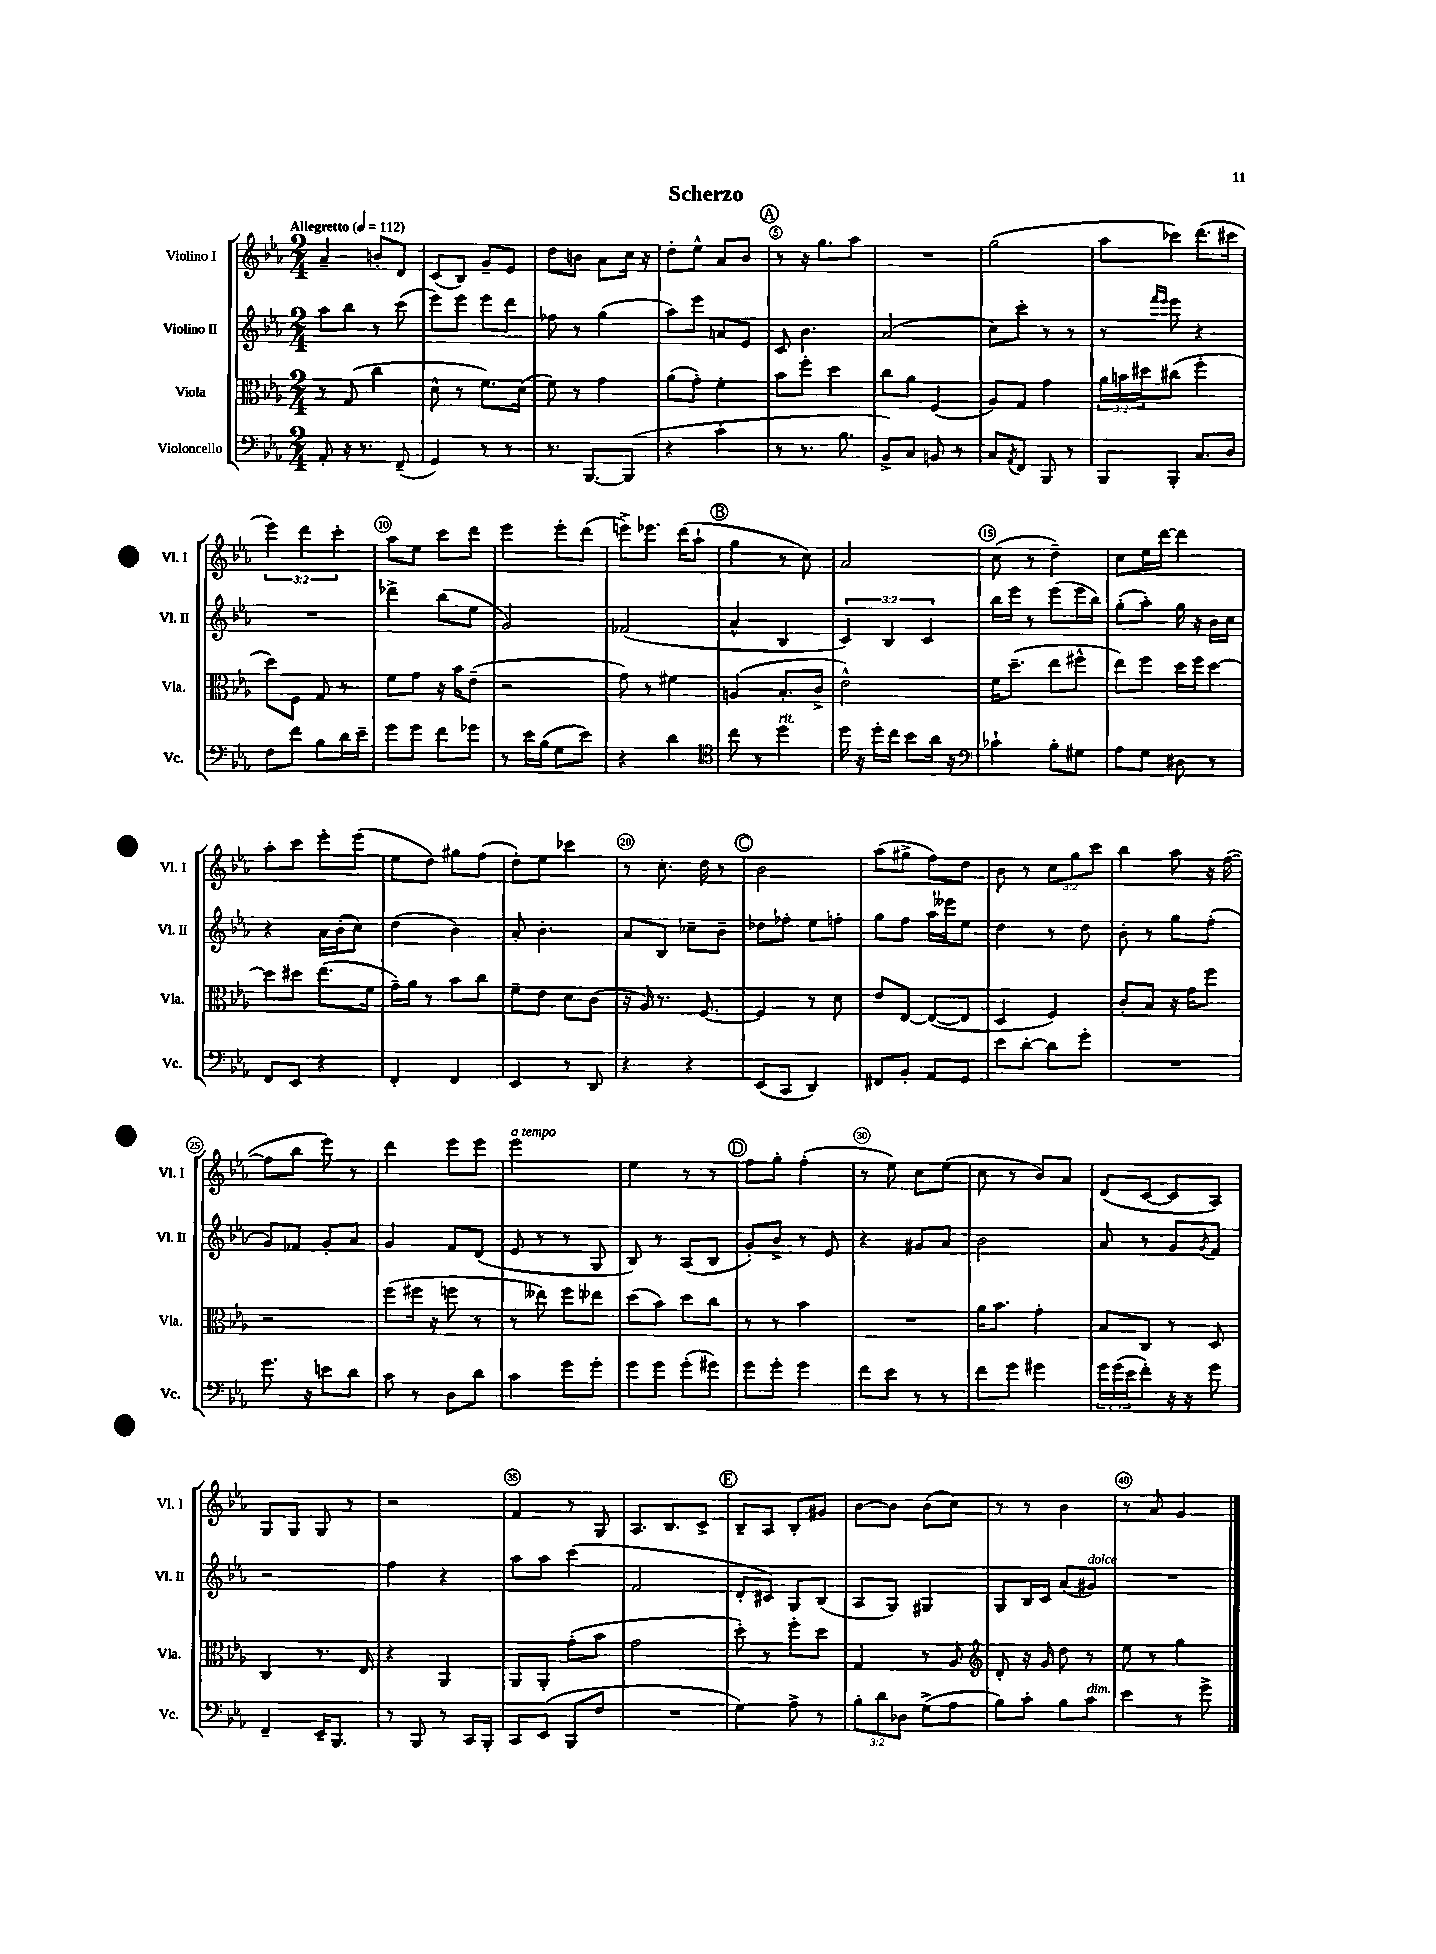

**kern	**kern	**kern	**kern
*part4	*part3	*part2	*part1
*staff4	*staff3	*staff2	*staff1
*I"Violoncello	*I"Viola	*I"Violino II	*I"Violino I
*I'Vc.	*I'Vla.	*I'Vl. II	*I'Vl. I
*clefF4	*clefC3	*clefG2	*clefG2
*k[b-e-a-]	*k[b-e-a-]	*k[b-e-a-]	*k[b-e-a-]
*M2/4	*M2/4	*M2/4	*M2/4
*MM112	*MM112	*MM112	*MM112
=1	=1	=1	=1
!	!	!	!LO:TX:a:B:t=Allegretto
8AA-'/	8r	8aa-\L	4a-~/
16r	(8G/	8bb-\J	.
8.r	.	.	.
.	4cc\	8r	8bn'/L
(8FF~/	.	(8ccc\	8d/J
=2	=2	=2	=2
4GG/)	8d^^\	8eee-\L)	(8c/L
.	8r	8eee-\J	8B-/J)
8r	8.f\L)	8eee-\L	8g~/L
8r	.	8ddd\J	8e-/J
.	(16d\Jk	.	.
=3	=3	=3	=3
8.r	8f\)	8ff-X\	8dd\L
.	8r	8r	8bn\J
[8.BBB-/L	.	.	.
.	4g\	(4gg\	8a-\L
(8BBB-/J]	.	.	16cc\Jk
.	.	.	16r
=4	=4	=4	=4
4r	(8a-\L	8aa-\L)	8dd'\L
.	8g'\J)	8eee-\J	8ee-^^\J
4c'\	4f'\	8an/L	8a-/L
.	.	8e-/J	8b-/J
!!LO:REH:place=s1:t=A
=5	=5	=5	=5
8r	8b-\L	8c/	8r
8.r	8ff'\J	4.b-\	16r
.	.	.	8.gg\L
.	4dd\	.	.
8.B-\	.	.	.
.	.	.	8aa-\J
=6	=6	=6	=6
8BB-^/L)	8cc\L	(2a-/	2r
8C/J	8a-\J	.	.
8BBn/	(4F/	.	.
8r	.	.	.
=7	=7	=7	=7
8C/L	8A-/L)	8cc\L)	(2gg\
8qAA-/	.	.	.
8FF/J	8G/J	8ccc'\J	.
8BBB-/	4g\	8r	.
8r	.	8r	.
=8	=8	=8	=8
8BBB-/L	24a-\LL	8r	8aa-\L
.	24bn\	.	.
.	24dd#X\J	.	.
.	.	16qqfff/LL	.
.	.	16qqeee-/JJ	.
8BBB-'/J	(8cc#X\J	8eee-\	8ccc-X\J)
8.C/L	4ff'\	4r	(8.ddd\L
16D/Jk	.	.	16ccc#X\Jk
!!LO:LB:g=z
=9	=9	=9	=9
8F\L	8dd\L)	2r	6eee-\)
8f\J	8F\J	.	.
.	.	.	6ddd\
8B-\L	8G/	.	.
.	.	.	6ccc'\
16d\L	8r	.	.
16e-~\JJ	.	.	.
=10	=10	=10	=10
8g\L	8f\L	4ddd-X^\	8aa-\L
8g\J	8g\J	.	8ee-\J
8f\L	16r	(8bb-\L	8ccc\L
.	16b-\KL	.	.
8g-X\J	(8e-~\J	8ee-\J	8ddd\J
=11	=11	=11	=11
8r	2r	2g/)	4eee-\
16e-\LL	.	.	.
(16B-\JJ	.	.	.
8G\L	.	.	8eee-'\L
8e-\J)	.	.	(8ddd\J
=12	=12	=12	=12
4r	8g\)	(2f-X/	8eeen^\L)
.	8r	.	8.eee-X\J
4d\	4f#X\	.	.
.	.	.	(16ddd\KL
.	.	.	8aa-`\J
!!LO:REH:place=s1:t=B
=13	=13	=13	=13
*clefC4	*	*	*
8cc\	(4An/	4a-^^/	4gg\
8r	.	.	.
!LO:TX:a:i:t=rit.	!	!	!
4dd\	8.B-'/L	4B-/	8r
.	.	.	8cc\)
.	16c^/Jk	.	.
=14	=14	=14	=14
16dd\	2e-^^\)	6c/)	2a-/
16r	.	.	.
16dd'\LL	.	.	.
.	.	6B-/	.
16cc\JJ	.	.	.
8b-\L	.	.	.
.	.	6c/	.
16a-\Jk	.	.	.
16r	.	.	.
=15	=15	=15	=15
*clefF4	*	*	*
4c-X`\	16f\KL	16bb-\LL	(8cc\
.	(8.dd~\J	16eee-\JJ	.
.	.	8r	8r
8B-'\L	8ee-\L	(8eee-\L	4dd~\)
8G#X\J	8ff#X^^\J	16eee-\L	.
.	.	16bb-\JJ)	.
=16	=16	=16	=16
8A-\L	8ee-\L)	(8gg'\L	8cc\L
8G\J	8ff\J	8aa-'\J)	16ee-\L
.	.	.	[16ddd\JJ
8D#X\	16dd\LL	16gg\	4ddd\]
.	16ff\J	16r	.
8r	[8dd\J	16b-\LL	.
.	.	16cc\JJ	.
!!LO:LB:g=z
=17	=17	=17	=17
8FF/L	8dd\L]	4r	8aa-'\L
8EE-/J	8dd#X\J	.	8ccc\J
4r	(8.ee-\L	16a-\LL	8eee-'\L
.	.	(16b-'\J	.
.	.	8cc\J)	(8eee-\J
.	16f\Jk	.	.
=18	=18	=18	=18
4FF'/	16g~\LL)	(4dd\	8ee-\L
.	16a-\JJ	.	.
.	8r	.	8dd\J)
4FF/	8b-\L	4b-\)	8gg#X\L
.	8cc\J	.	(8ff\J
=19	=19	=19	=19
4EE-/	8f~\L	8a-'/	8dd'\L)
.	8e-\J	4.b-'\	8ee-\J
8r	8d\L	.	4ccc-X\
8DD/	(8c\J	.	.
=20	=20	=20	=20
4r	16r	8a-/L	8r
.	16A-/)	.	.
.	8.r	8B-/J	8.cc'\
4r	.	8cc-X~\L	.
.	[8.F/	.	16dd\
.	.	8b-~\J	8r
!!LO:REH:place=s1:t=C
=21	=21	=21	=21
(8EE-/L	4F/]	8dd-X\L	2b-\
8CC/J	.	8ff-X'\J	.
4DD/)	8r	8ee-\L	.
.	8d\	8ffn'\J	.
=22	=22	=22	=22
8FF#X/L	8e-/L	8gg\L	(8aa-\L
8BB-'/J	[8E-/J	8ff\J	8gg#X^\J
8AA-/L	(8E-/L_	16aa-\LL	8ff\L)
.	.	16eee--X\J	.
8GG/J	8E-/J]	8ee-\J	8dd\J
=23	=23	=23	=23
8e-\L	4D/	4dd\	8b-\
[8d'\J	.	.	8r
8d\L]	4F/)	8r	12cc\L
.	.	.	12gg\
8g'\J	.	8dd\	.
.	.	.	12ccc\J
=24	=24	=24	=24
2r	8c'/L	8b-'\	4bb-\
.	8B-/J	8r	.
.	16r	8gg\L	8aa-\
.	16g\KL	.	.
.	8ff\J	(8ff'\J	16r
.	.	.	([16ff\
!!LO:LB:g=z
=25	=25	=25	=25
8.g\	2r	8g/L)	8ff\L]
.	.	8f-X/J	8bb-\J
16r	.	.	.
8en\L	.	8g'/L	8eee-\)
8d\J	.	8a-/J	8r
=26	=26	=26	=26
8c\	(8ff\L	4g/	4ddd\
8r	16ff#X\Jk	.	.
.	16r	.	.
8D\L	8ffn\	8f/L	8eee-\L
8d\J	8r	(8d/J	8eee-\J
=27	=27	=27	=27
!	!	!	!LO:TX:a:i:t=a tempo
4c\	8r	8e-/	2eee-\
.	8ee--X\)	8r	.
8g\L	8ff\L	8r	.
8g'\J	8ee-X\J	8G/	.
=28	=28	=28	=28
8g\L	(8dd\L	8B-/)	4ee-\
8g\J	8b-\J)	8r	.
(8g'\L	8dd\L	(8A-/L	8r
8g#X\J)	8cc\J	8B-/J	8r
!!LO:REH:place=s1:t=D
=29	=29	=29	=29
8g\L	8r	8g'/L)	8ff\L
8g'\J	8r	8b-^/J	8gg'\J
4g\	4b-\	8r	(4ff'\
.	.	8e-/	.
=30	=30	=30	=30
8f\L	2r	4r	8r
8e-\J	.	.	8ee-\)
8r	.	8g#X/L	8cc\L
8r	.	8a-/J	(8ee-\J
=31	=31	=31	=31
8f\L	16a-\KL	2b-\	8cc\
.	8.b-\J	.	.
8g\J	.	.	8r
4g#X\	4g'\	.	8b-/L)
.	.	.	8a-/J
=32	=32	=32	=32
24g\LL	8B-/L	8a-/	(8d/L
(24g\	.	.	.
24e-\J	.	.	.
8f'\J)	8C/J	8r	[8c/J
16r	8r	8g/L	8c/L]
16r	.	.	.
.	.	8qg/	.
8g\	8D/	8f/J	8A-/J)
!!LO:LB:g=z
=33	=33	=33	=33
4FF~/	4C/	2r	8G/L
.	.	.	8G/J
16EE-~/KL	8.r	.	8G/
8.BBB-/J	.	.	.
.	.	.	8r
.	16E-/	.	.
=34	=34	=34	=34
8r	4r	4ff\	2r
8BBB-/	.	.	.
8r	4AA-/	4r	.
16CC/LL	.	.	.
16BBB-'/JJ	.	.	.
=35	=35	=35	=35
8CC/L	8AA-/L	8aa-\L	4f/
(8EE-/J	8AA-'/J	8aa-\J	.
8BBB-/L	(8g'\L	(4ccc\	8r
8F/J	8b-\J	.	8G/
=36	=36	=36	=36
2r	2g\	2f/	8.A-/L
.	.	.	8.B-/
.	.	.	8c^/J
!!LO:REH:place=s1:t=E
=37	=37	=37	=37
4G\)	8dd'\)	8d'/L	8B-~/L
.	8r	8c#X/J)	8A-/J
8A-^\	8ff'\L	8G/L	8B-'/L
8r	8dd\J	(8B-/J	8g#X/J
=38	=38	=38	=38
12B-'\L	4G/	8A-/L	[8b-\L
12d\	.	.	.
.	.	8G/J)	8b-\J]
12D-X\J	.	.	.
(8G^\L	8r	4G#X/	(8b-\L
8A-\J	8A-/	.	8cc\J)
=39	=39	=39	=39
*	*clefG2	*	*
8B-\L)	8d'/	8G/L	8r
8c'\J	16r	16B-/L	8r
.	16g/	16c/JJ	.
8B-\L	8dd\	(8a-/L	4b-\
!	!	!LO:TX:a:i:t=dolce	!
!LO:TX:a:i:t=dim.	!	!	!
8c\J	8r	8g#X/J)	.
=40	=40	=40	=40
4e-\	8ee-\	2r	8r
.	8r	.	8a-/
8r	4gg\	.	4g/
8g^\	.	.	.
==	==	==	==
*-	*-	*-	*-
